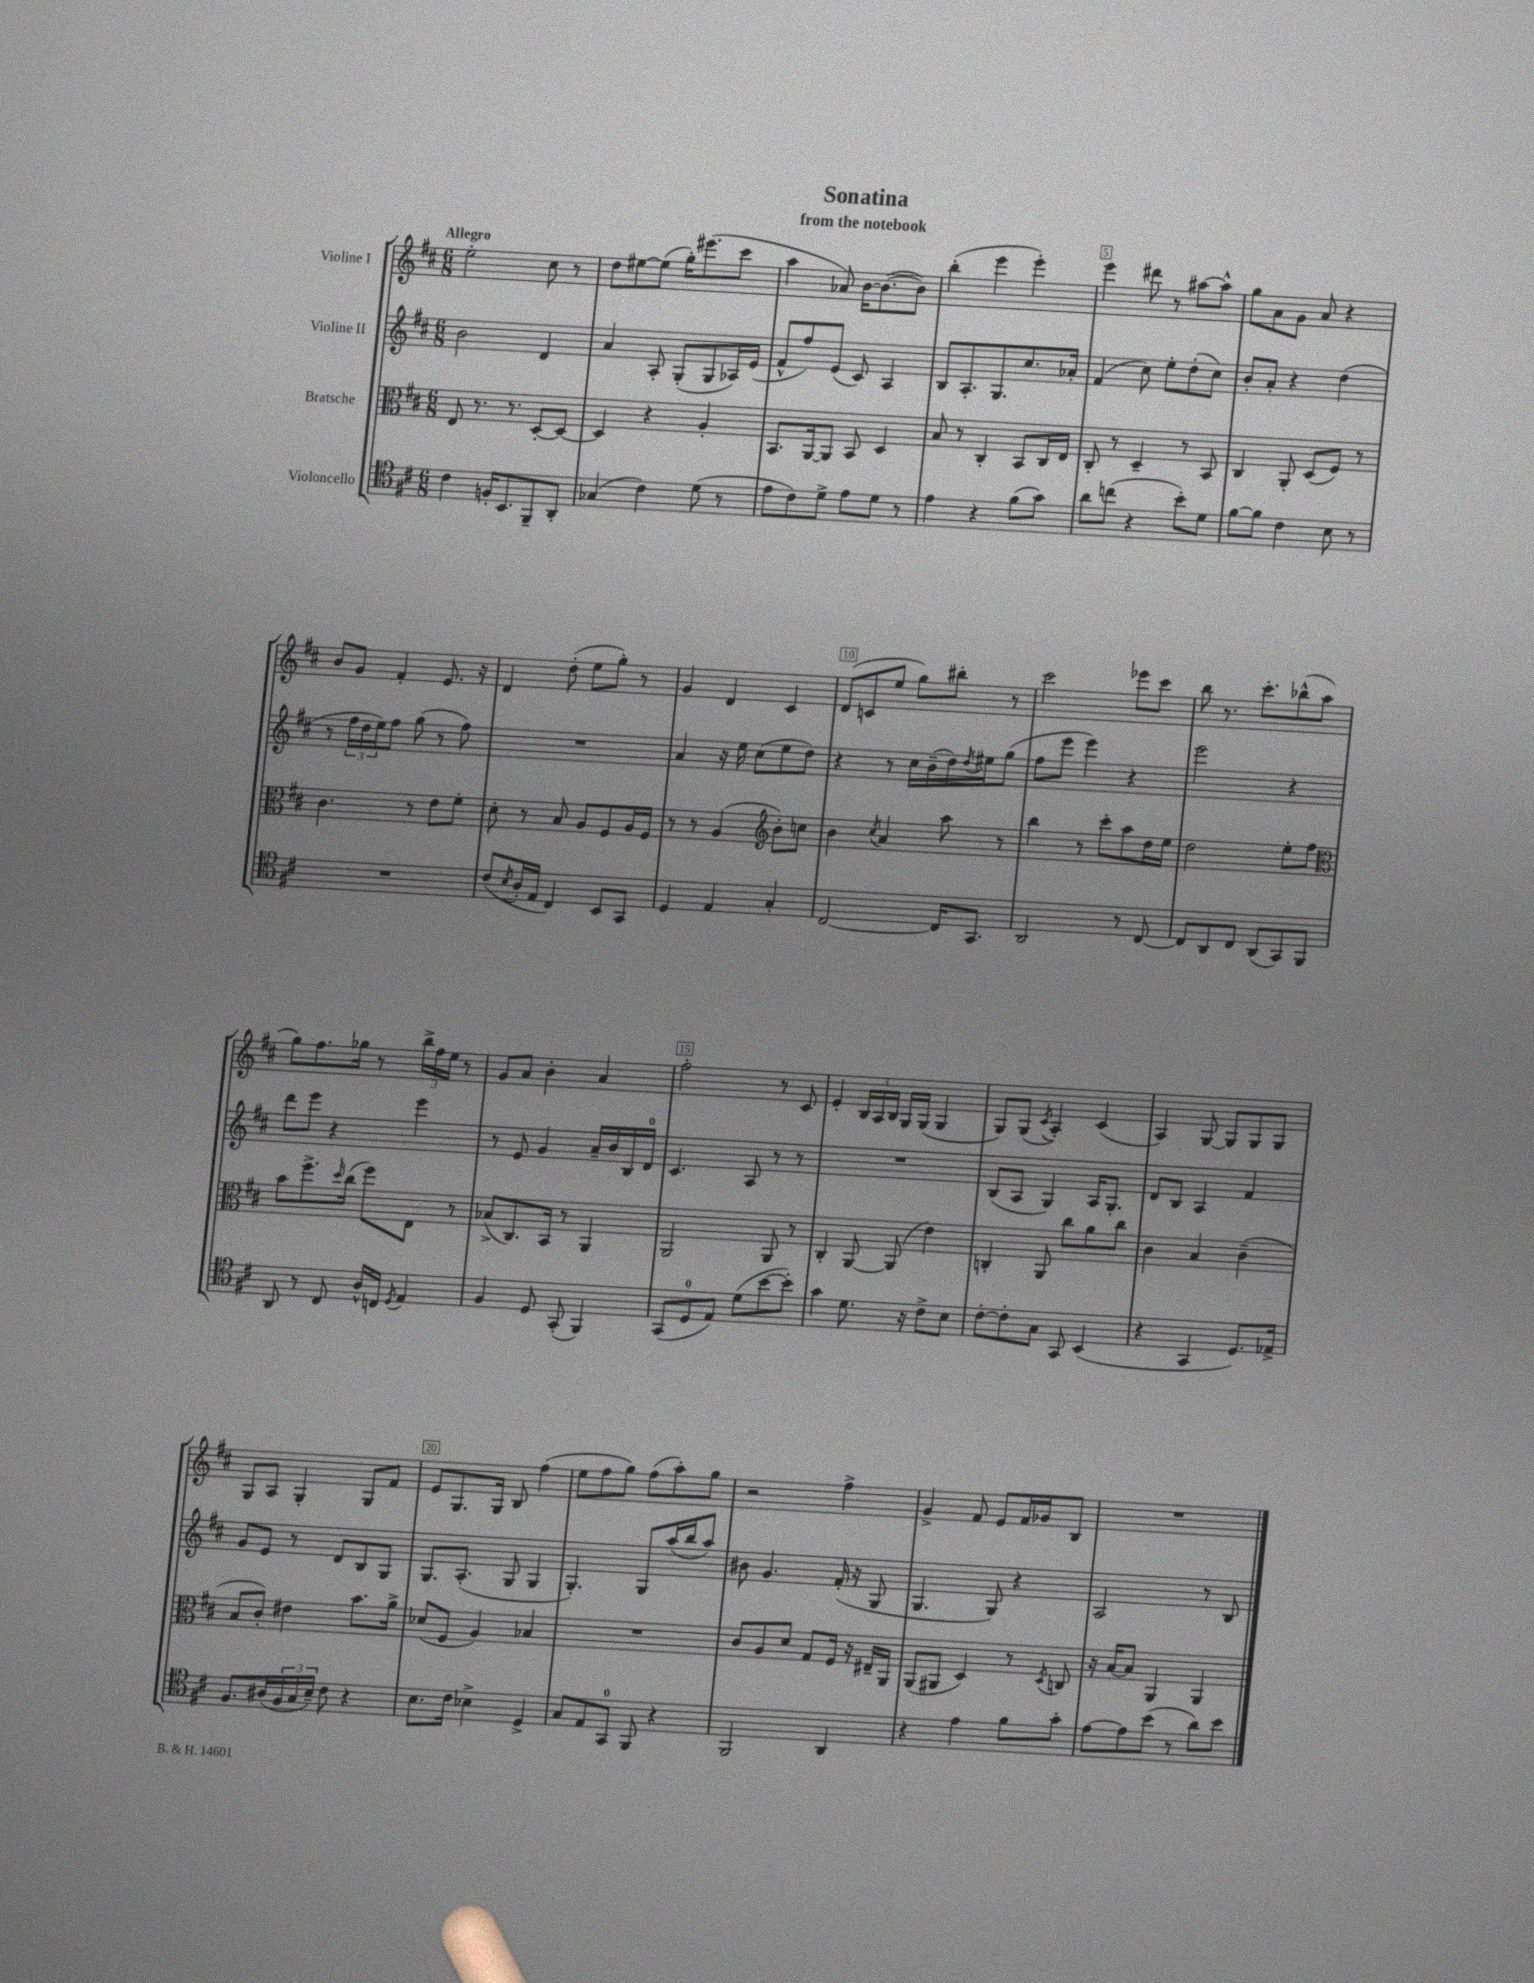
\header { title = "Sonatina" subtitle = "from the notebook" }
<<
\new StaffGroup <<
\new Staff = "s0" \with { instrumentName = "Violine I" } {
    \clef treble \key d \major \numericTimeSignature \time 6/8 \tempo "Allegro"
    e''2-. cis''8 r8 |
    d''8 eis''8~ eis''8( g''16-.) eis'''8.( cis'''8 |
    a''4 aes'8) b'16~ b'8.~( b'8) |
    b''4-.( e'''4 e'''4-.) |
    e'''4 dis'''8 r8 ais''8~ ais''8-^ |
    g''8 a'8 g'8 a'8 r4 |
    b'8 g'8 fis'4-. e'8. r16 |
    d'4 d''8-.( e''8 g''8-.) r8 |
    g'4 d'4 cis'4 |
    d'8( c'8 e''8 g''8) bis''8-. r8 |
    cis'''2 ees'''8 cis'''8 |
    b''8 r8. cis'''8.-. bes''8-^( a''8 |
    g''8) fis''8. ges''16 r8 \tuplet 3/2 { b''16-> fis''16 e''16 } r8 |
    g'8 a'8 b'4-. a'4 |
    fis''2-. r8 cis'8 |
    e'4-. \tuplet 3/2 { b16 a16 b16 } g16 g16( g4 |
    g8) g8( \acciaccatura { cis'8 } a4-.) cis'4( |
    a4) g8~ g8 g8 g8 |
    g8 a8 g4-. g8 fis'8 |
    e'8 g8. g16 b8 fis''4( |
    e''8 fis''8 g''8) fis''8( a''8-.) g''8 |
    r2 fis''4-> |
    g'4-> fis'8 e'8 fis'16 ges'16 b8 |
    R2. \bar "|." |
}
\new Staff = "s1" \with { instrumentName = "Violine II" } {
    \clef treble \key d \major \numericTimeSignature \time 6/8
    b'2 d'4 |
    a'4 a8-. g8-.( g8 aes16) e'16( |
    fis'8-^ fis''8) e'8( cis'8) a4 |
    b8 a8.-. g8. cis''8. aes'16-. |
    fis'4( cis''8) e''8-. d''8-.( cis''8) |
    b'8-. a'8-. r4 d''4( |
    r8 \tuplet 3/2 { fis''16 d''16 e''16) } fis''8 g''8( r8 fis''8) |
    R2. |
    a'4 r16 e''16 cis''8( e''8 d''8) |
    r4 r8 cis''16 b'16--( d''16) \acciaccatura { d''8 } eis''16 g''8( |
    fis''8 e'''8 e'''4) r4 |
    e'''2 r4 |
    d'''8 e'''8 r4 e'''4 |
    r8 e'8 g'4 a'16-- b'16 b16 d'16-0 |
    cis'4. a8 r8 r8 |
    R2. |
    b8( a8 g4) a16 g8.-. |
    d'8 b8 a4 fis'4 |
    g'8 e'8 r8 d'8 b8 g8 |
    g8. a8.-.( g8 g4 |
    g4.-.) g8 a''16( b''16 a''8) |
    bis'8 g'4. fis'16-.( r16 g8 |
    g4. g8) r4 |
    a2 r8 b8 \bar "|." |
}
\new Staff = "s2" \with { instrumentName = "Bratsche" } {
    \clef alto \key d \major \numericTimeSignature \time 6/8
    e8 r8. r8. d8~-. d8~ |
    d4 r4 a4-. |
    b,8. a,16~ a,8 b,8 d4 |
    b8 r8 cis4-. b,8 cis16 e16 |
    cis8-. r8 d4-- r8 b,8 |
    cis4 a,8-. d8( fis8) r8 |
    cis'4. r8 e'8 fis'8-. |
    d'8-. r8 b8 a8 fis8 a16 fis16 |
    r8 r8 a4( \clef treble b'8-.) c''8 |
    b'4 \acciaccatura { cis''8 } a'4 a''8 r8 |
    b''4 r8 cis'''8-. a''8 d''16 e''16 |
    d''2 e''8-. fis''8 |
    \clef alto b'8 fis''8.-> \grace { d''16 } cis''16( fis''8) e8 r8 |
    bes8->( cis8.) b,16 r8 a,4 |
    a,2 a,8 r8 |
    cis4-. a,8~ a,8( e'4) |
    c4-. a,8 cis''8 a'8 cis''8 |
    cis'4 b4 cis'4--( |
    b8 cis'8-.) eis'4 b'8. a'16-> |
    des'8( fis8 a4) bes4 |
    R2. |
    cis'8 a8 d'8 g8 fis16 r16 eis16-- a,16 |
    a,8( ais,8 d4) r8 \acciaccatura { d8 } c8 |
    r16 b16~ b8 a,4 a,4 \bar "|." |
}
\new Staff = "s3" \with { instrumentName = "Violoncello" } {
    \clef tenor \key d \major \numericTimeSignature \time 6/8
    cis'4 f16-. b,8. fis,8-- a,8-. |
    ges4( cis'4) d'8( r8 |
    e'8 cis'8) d'8-> e'8 d'8 r8 |
    e'4 r4 fis'8( g'8) |
    a'8 c''8( r4 b'8-.) d'8 |
    fis'8~ fis'8 cis'4 b8 r8 |
    R2. |
    cis'8( \acciaccatura { b8 } a16-. e16 cis4) b,8 g,8 |
    d4 e4 g4-. |
    cis2~ cis16 g,8. |
    a,2 r8 cis8~ |
    cis8 a,8 cis8 a,8( g,8) fis,8 |
    a,8 r8 cis8 a16-^ c16 \acciaccatura { d8 } e4 |
    fis4 d8 g,8-.( fis,4) |
    g,8( d8-0 e8) d'8( b'8~ b'8-.) |
    g'4 d'8. r16 cis'8-> b8 |
    cis'8~-. cis'8-. g8 g,8 b,4( |
    r4 g,4 d8.) ees16-> |
    fis8. ais16( \tuplet 3/2 { fis16 g16 b16--) } cis'8 r4 |
    b8. cis'16 bes4-> d4-> |
    g8 e8 g,8-0 fis,8 r4 |
    fis,2 a,4 |
    r4 e'4 fis'8 g'8-. |
    e'8~ e'8 b'8( r8 a'8) b'8 \bar "|." |
}
>>
>>
\layout { \context { \Score \override BarNumber.break-visibility = ##(#f #t #t) barNumberVisibility = #(every-nth-bar-number-visible 5) \override BarNumber.stencil = #(make-stencil-boxer 0.1 0.3 ly:text-interface::print) } }
